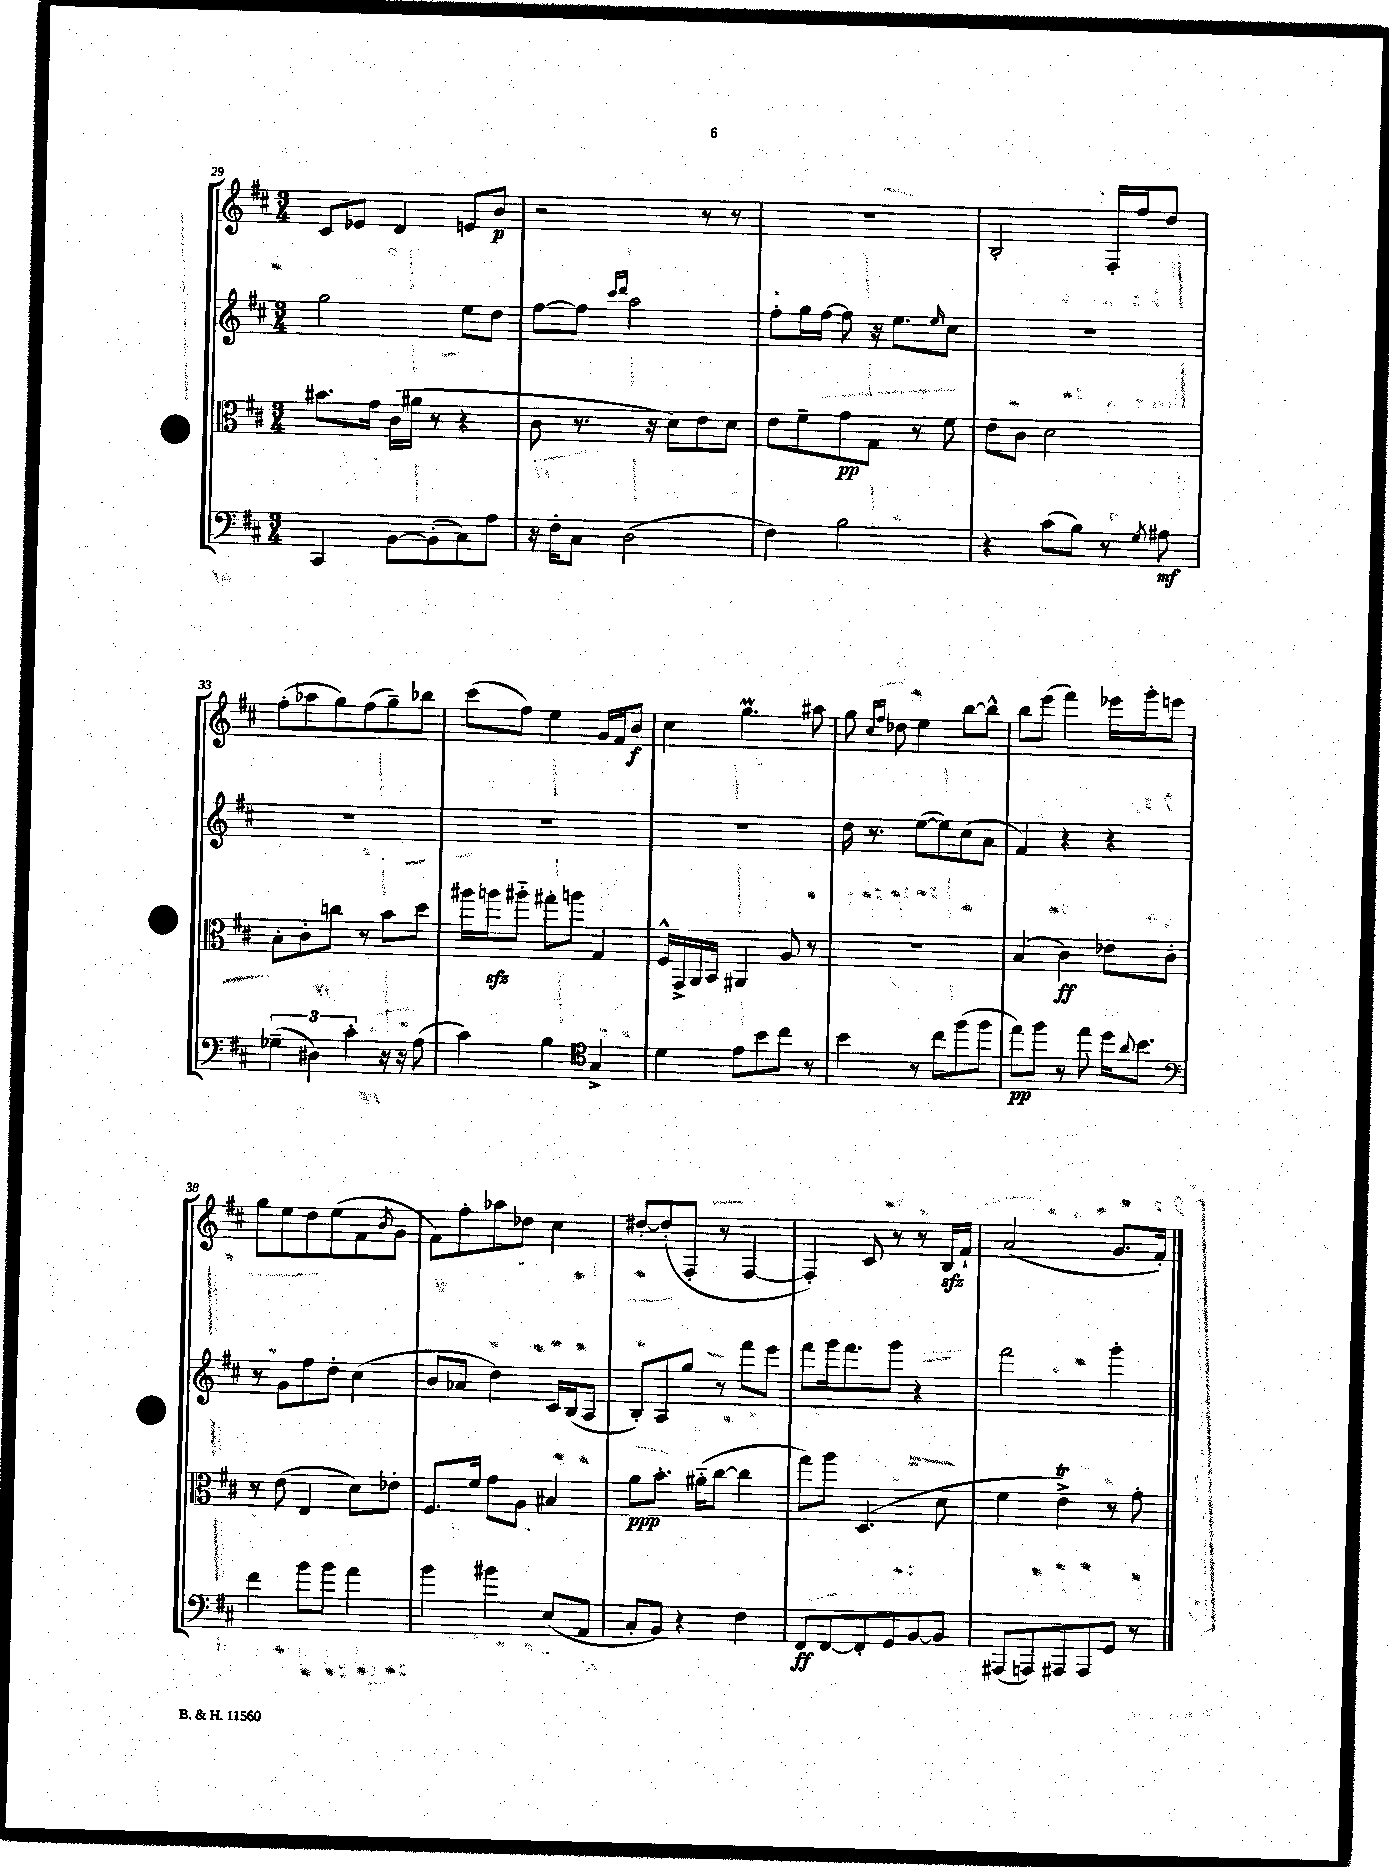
<<
\new StaffGroup <<
\new Staff = "s0" {
    \clef treble \key d \major \numericTimeSignature \time 3/4
    cis'8 ees'8 d'4 e'8 b'8\p |
    r2 r8 r8 |
    R2. |
    b2-. fis16-. fis''16 d''8 |
    fis''8-.( aes''8 g''8) fis''8( g''8--) bes''8 |
    cis'''8( fis''8) e''4 g'16 fis'16 b'8\f |
    cis''4 g''4.\prall ais''8 |
    g''8 \grace { cis''16 fis''16 } des''8 e''4 b''8~ b''8-^ |
    b''8 e'''8( fis'''4) ees'''16 g'''16-. e'''8 |
    g''8 e''8 d''8 e''8( fis'8 \acciaccatura { b'8 } g'8 |
    fis'8) fis''8-. aes''8 des''8 cis''4 |
    dis''8~-. dis''8-.( fis8-. r8 fis4~ |
    fis4-.) cis'8 r8 r8 b16\sfz fis'16-! |
    a'2( g'8. fis'16-.) \bar "|." |
}
\new Staff = "s1" {
    \clef treble \key d \major \numericTimeSignature \time 3/4
    g''2 e''8 d''8 |
    fis''8~ fis''8 \grace { cis'''16 d'''16 } a''2 |
    fis''8-. g''16 fis''16~ fis''8 r16 e''8. \grace { e''16 } cis''8 |
    R2. |
    R2. |
    R2. |
    R2. |
    d''16 r8. e''8~( e''8) cis''8( a'8 |
    fis'4) r4 r4 |
    r8 g'8 fis''8 d''8-. cis''4( |
    b'8 aes'8 d''4) cis'16 b16( a8 |
    b8-.) a8 g''8 r8 fis'''8 e'''8 |
    fis'''8 g'''16 fis'''8. g'''8 r4 |
    fis'''2 g'''4-. \bar "|." |
}
\new Staff = "s2" {
    \clef alto \key d \major \numericTimeSignature \time 3/4
    bis'8. g'16 cis'16( ais'16 r8 r4 |
    cis'8 r8. r16 d'8) e'8 d'8 |
    e'8 fis'8-- g'8\pp g8 r8 fis'8 |
    e'8 cis'8 d'2 |
    b8-. cis'8-. c''8 r8 b'8 d''8 |
    ais''16 a''16\sfz ais''8-_ gis''8-. a''8 g4 |
    fis16-^ g,16-> a,16 b,16 ais,4 a8 r8 |
    R2. |
    b4( cis'4\ff) ees'8 cis'8-. |
    r8 e'8( e4 d'8) ees'8-. |
    fis8. fis'16 g'8 a8 bis4 |
    a'8\ppp b'8.-. ais'16-_( cis''8~ cis''4 |
    g''8) a''8 d4.( d'8 |
    fis'4 e'4->\trill) r8 g'8-. \bar "|." |
}
\new Staff = "s3" {
    \clef bass \key d \major \numericTimeSignature \time 3/4
    cis,4 b,8~ b,8-.( cis8) a8 |
    r16 fis16-. cis8 d2( |
    fis4) b2 |
    r4 cis'8( b8) r8 \acciaccatura { g8 } ais8\mf |
    \tuplet 3/2 { ges4--( dis4) cis'4-. } r16 r16 a8( |
    cis'4) b4 \clef tenor g4-> |
    d'4 e'8 b'8 cis''8 r8 |
    b'4 r8 cis''8 fis''8( fis''8 |
    e''8\pp) fis''8 r8 e''8 d''16 \appoggiatura { a'8 } b'8. |
    \clef bass fis'4 b'8 b'8 a'4 |
    b'4 bis'4 e8( a,8 |
    cis8-. b,8) r4 fis4 |
    fis,8\ff fis,8~ fis,8-. g,8 b,8~ b,8 |
    ais,,8( a,,8) ais,,8 ais,,8 g,8 r8 \bar "|." |
}
>>
>>
\layout { \context { \Score currentBarNumber = #29 } }
